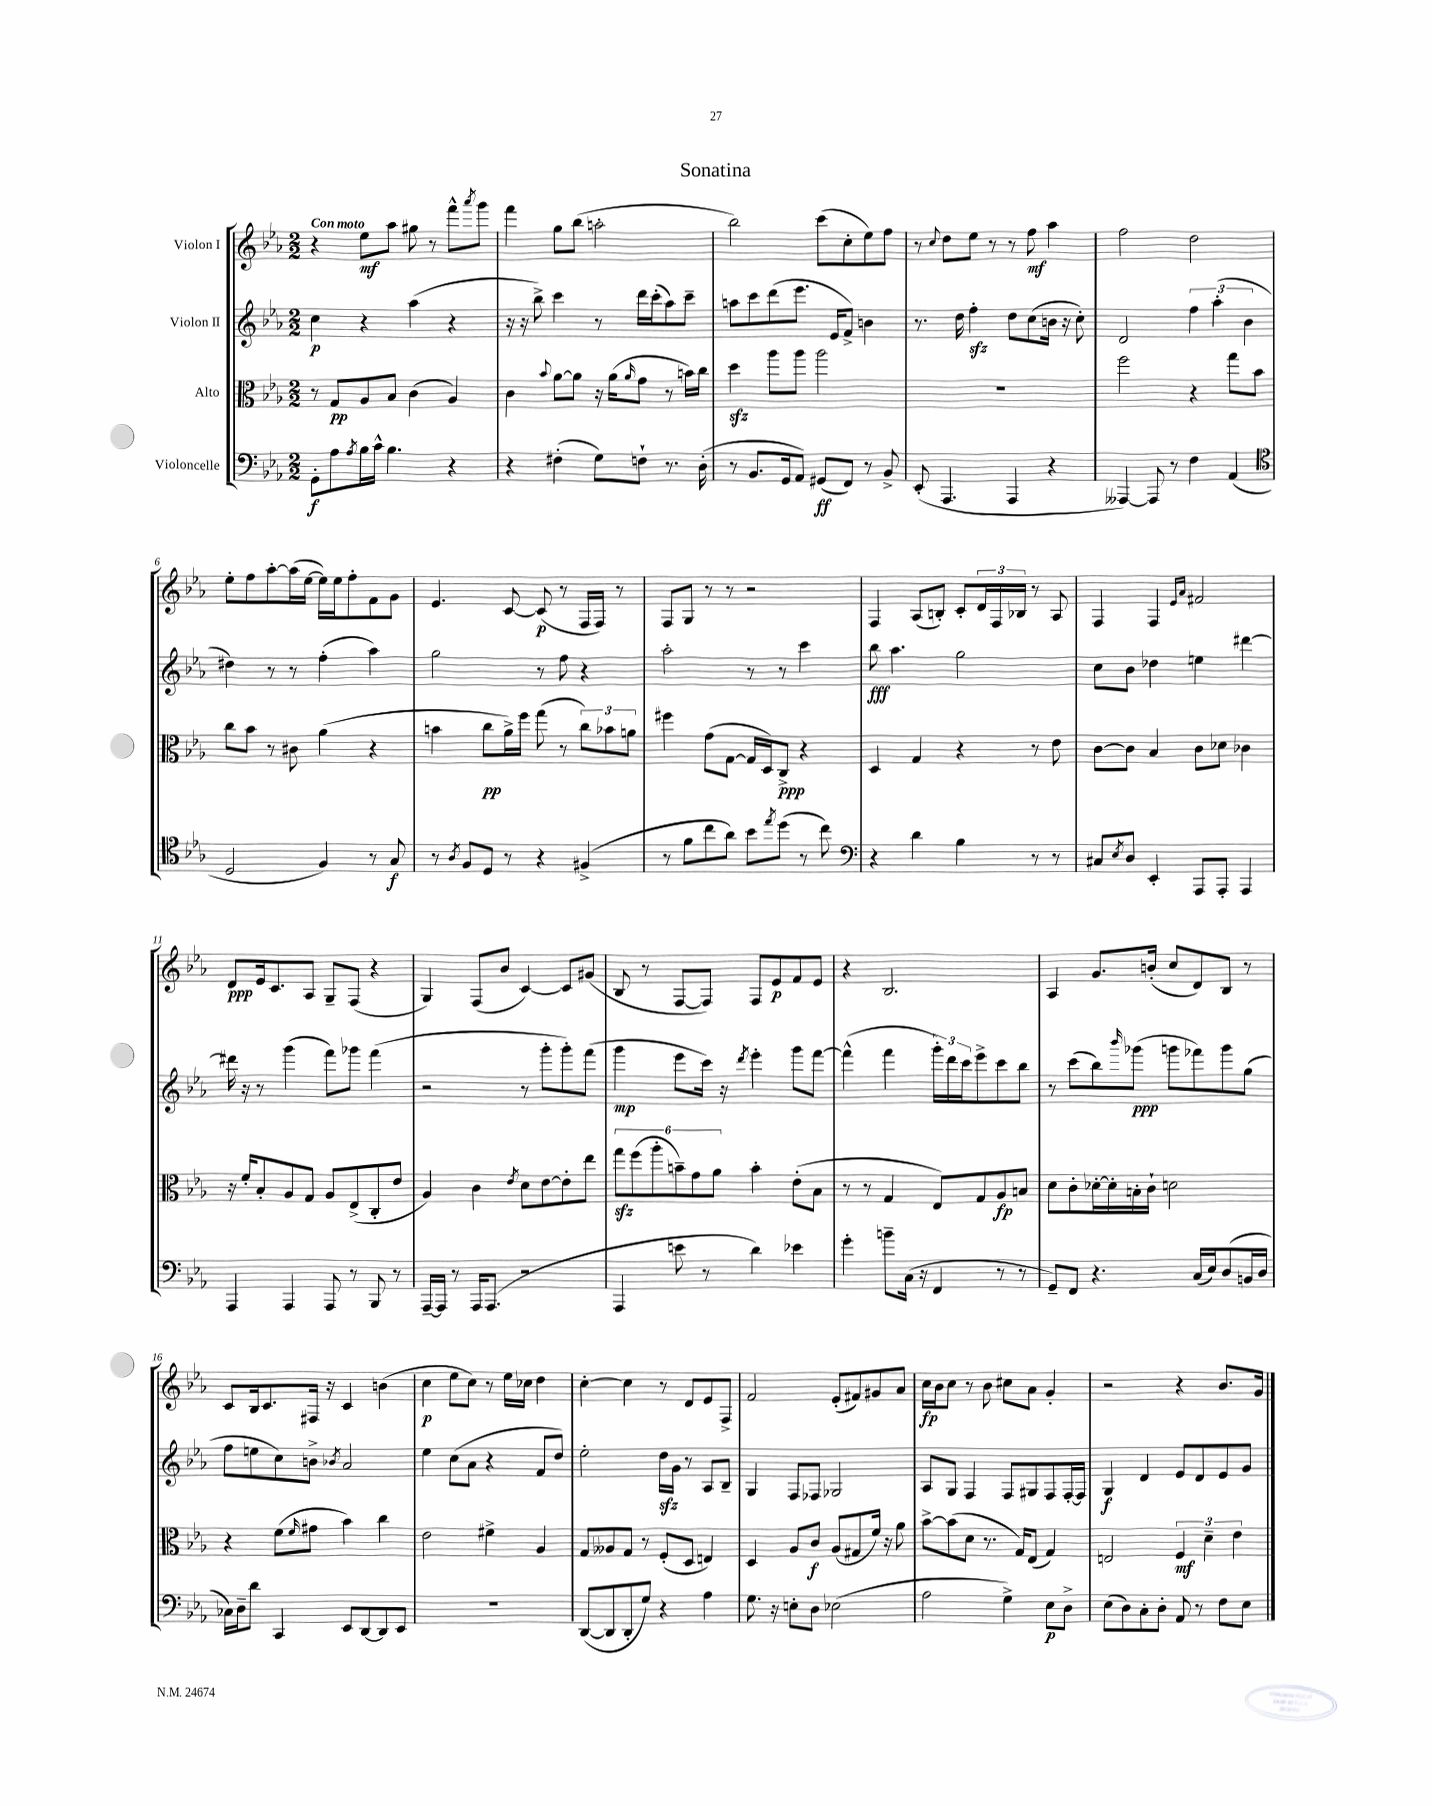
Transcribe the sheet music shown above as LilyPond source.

\header { title = "Sonatina" }
<<
\new StaffGroup <<
\new Staff = "s0" \with { instrumentName = "Violon I" } {
    \clef treble \key ees \major \numericTimeSignature \time 2/2 \tempo "Con moto"
    r4 ees''8\mf aes''8 gis''8 r8 f'''8-^ \acciaccatura { aes'''8 } g'''8 |
    f'''4 g''8 bes''8( a''2-. |
    bes''2) c'''8( c''8-. ees''8) f''8 |
    r8 \appoggiatura { c''8 } d''8 ees''8 r8 r8 f''8\mf aes''4 |
    f''2 d''2 |
    ees''8-. f''8 aes''8~-. aes''16( ees''16~ ees''16) ees''16 f''8-. f'8 g'8 |
    ees'4. c'8~ c'8\p( r8 f16 f16) r8 |
    f8 g8 r8 r8 r2 |
    f4 aes8( b8-.) c'8-. \tuplet 3/2 { d'16 f16 bes16 } r8 aes8 |
    f4 f4 \grace { ees'16 aes'16 } fis'2 |
    d'8\ppp ees'16 c'8. aes8 g8-- f8( r4 |
    g4) f8( bes'8 c'4~) c'8 gis'8( |
    bes8 r8 f8~ f8) f8 ees'8\p f'8 ees'8 |
    r4 bes2. |
    aes4 g'8. b'16-.( c''8 d'8) bes8 r8 |
    c'8 bes16 c'8. fis16 r16 c'4 b'4( |
    c''4\p ees''8 c''8) r8 ees''16 ces''16 d''4 |
    c''4~-. c''4 r8 d'8 ees'8 f8-> |
    f'2 ees'8-.( fis'8) gis'8 aes'8 |
    c''16\fp bes'16 c''8 r8 bes'8 cis''8 aes'8 g'4-. |
    r2 r4 bes'8. g'16 \bar "|." |
}
\new Staff = "s1" \with { instrumentName = "Violon II" } {
    \clef treble \key ees \major \numericTimeSignature \time 2/2
    c''4\p r4 aes''4( r4 |
    r16 r16 bes''8->) c'''4 r8 d'''16 c'''16-.( aes''8) c'''8-- |
    a''8 c'''8 d'''8( ees'''8. ees'16 f'8->) b'4 |
    r8. d''16 f''4-.\sfz d''8 c''8( b'16 r16 c''8-.) |
    d'2 \tuplet 3/2 { f''4 aes''4-.( bes'4 } |
    dis''4) r8 r8 f''4-.( aes''4) |
    g''2 r8 f''8 r4 |
    aes''2-. r8 r8 c'''4 |
    bes''8\fff aes''4. g''2 |
    c''8 bes'8 des''4 e''4 dis'''4~ |
    dis'''16 r16 r8 g'''4( f'''8) ges'''8 f'''4( |
    r2 r8 g'''8-. g'''8-.) f'''8( |
    g'''4\mp ees'''8 c'''16) r16 \acciaccatura { d'''8 } ees'''4-. g'''8 f'''8~ |
    f'''4-^( f'''4 \tuplet 3/2 { g'''16-.) d'''16 c'''16 } ees'''8-> c'''8 bes''8 |
    r8 c'''8( bes''8) \grace { bes'''16 } ges'''8\ppp( g'''8 fes'''8) g'''8 g''8( |
    f''8 e''8 c''8) b'8-> \acciaccatura { bes'8 } aes'2 |
    ees''4 c''8( aes'8 r4 f'8 d''8) |
    ees''2-. d''16\sfz g'16 r8 aes8 bes8-- |
    g4 f8 fes8 ges2 |
    aes8 g8 f4 f8 gis8 f8 f16~-. f16 |
    g4\f d'4 ees'8 d'8 ees'8 g'8 \bar "|." |
}
\new Staff = "s2" \with { instrumentName = "Alto" } {
    \clef alto \key ees \major \numericTimeSignature \time 2/2
    r8 g8\pp aes8 bes8 c'4( aes4) |
    c'4 \appoggiatura { bes'8 } aes'8~ aes'8 r16 aes'16( \grace { aes'16 } g'8 r8 b'16) c''16 |
    d''4\sfz aes''8 aes''8 aes''2 |
    R1 |
    f''2 r4 g''8 bes'8 |
    c''8 bes'8 r8 cis'8 aes'4( r4 |
    b'4 c''8\pp aes'16->) f''16 g''8( r8 \tuplet 3/2 { c''8) bes'8 a'8 } |
    fis''4 g'8( g8~ g16 d16) c8->\ppp r4 |
    d4 g4 r4 r8 ees'8 |
    c'8~ c'8 bes4 c'8 des'8 ces'4 |
    r16 f'16-. bes8-. aes8 g8 aes8 ees8->( c8-. ees'8 |
    aes4) c'4 \acciaccatura { ees'8 } d'8 ees'8~ ees'8-. ees''8 |
    \tuplet 6/4 { g''8\sfz f''8( aes''8-. b'8--) g'8 aes'8 } b'4-. ees'8-.( bes8 |
    r8 r8 g4 ees8) g8 aes8\fp b8 |
    d'8 c'8-. des'16~-. des'16-. b16-. c'16-! d'2 |
    r4 f'8( \grace { f'16 } gis'8 bes'4) c''4 |
    ees'2 fis'4-> aes4 |
    g8 aeses8 g8 r8 f8-.( d8 e4) |
    d4 aes8 c'8\f aes8( gis8 f'16) r16 aes'8 |
    bes'8~-> bes'8( d'8 r8. g16) ees8( g4) |
    e2 \tuplet 3/2 { f4\mf d'4-- ees'4 } \bar "|." |
}
\new Staff = "s3" \with { instrumentName = "Violoncelle" } {
    \clef bass \key ees \major \numericTimeSignature \time 2/2
    g,8-.\f aes8 \acciaccatura { aes8 } bes16 c'16-^ bes4. r4 |
    r4 fis4-.( g8) f8-! r8. d16-.( |
    r8 bes,8. g,16 aes,8) gis,8\ff( f,8) r8 bes,8-> |
    ees,8-.( aes,,4. aes,,4 r4 |
    aeses,,4~) aeses,,8 r8 f4 aes,4( |
    \clef tenor d2 f4) r8 g8\f |
    r8 \acciaccatura { aes8 } f8 d8 r8 r4 fis4->( |
    r8 f'8 c''8 aes'8) bes'8 \acciaccatura { ees''8 } d''8( r8 c''8) |
    \clef bass r4 d'4 bes4 r8 r8 |
    cis8 \acciaccatura { ees8 } d8 ees,4-. aes,,8 aes,,8-. aes,,4 |
    aes,,4 aes,,4 aes,,8 r8 bes,,8 r8 |
    aes,,16~-- aes,,16 r8 aes,,16 aes,,8.( r2 |
    aes,,4 e'8 r8 d'4) ees'4 |
    g'4-. b'8-- c16( r16 f,4 r8 r8 |
    g,8--) f,8 r4. c16( ees16) d8( b,16 d16 |
    ces16) d16-- d'8 c,4 ees,8 d,8~ d,8 ees,8 |
    R1 |
    d,8~( d,8 d,8-. g8) r4 aes4 |
    g8. r16 e8-. d8 ees2( |
    aes2 g4->) ees8\p d8-> |
    ees8( d8) c8-. d8-. aes,8 r8 f8 ees8 \bar "|." |
}
>>
>>
